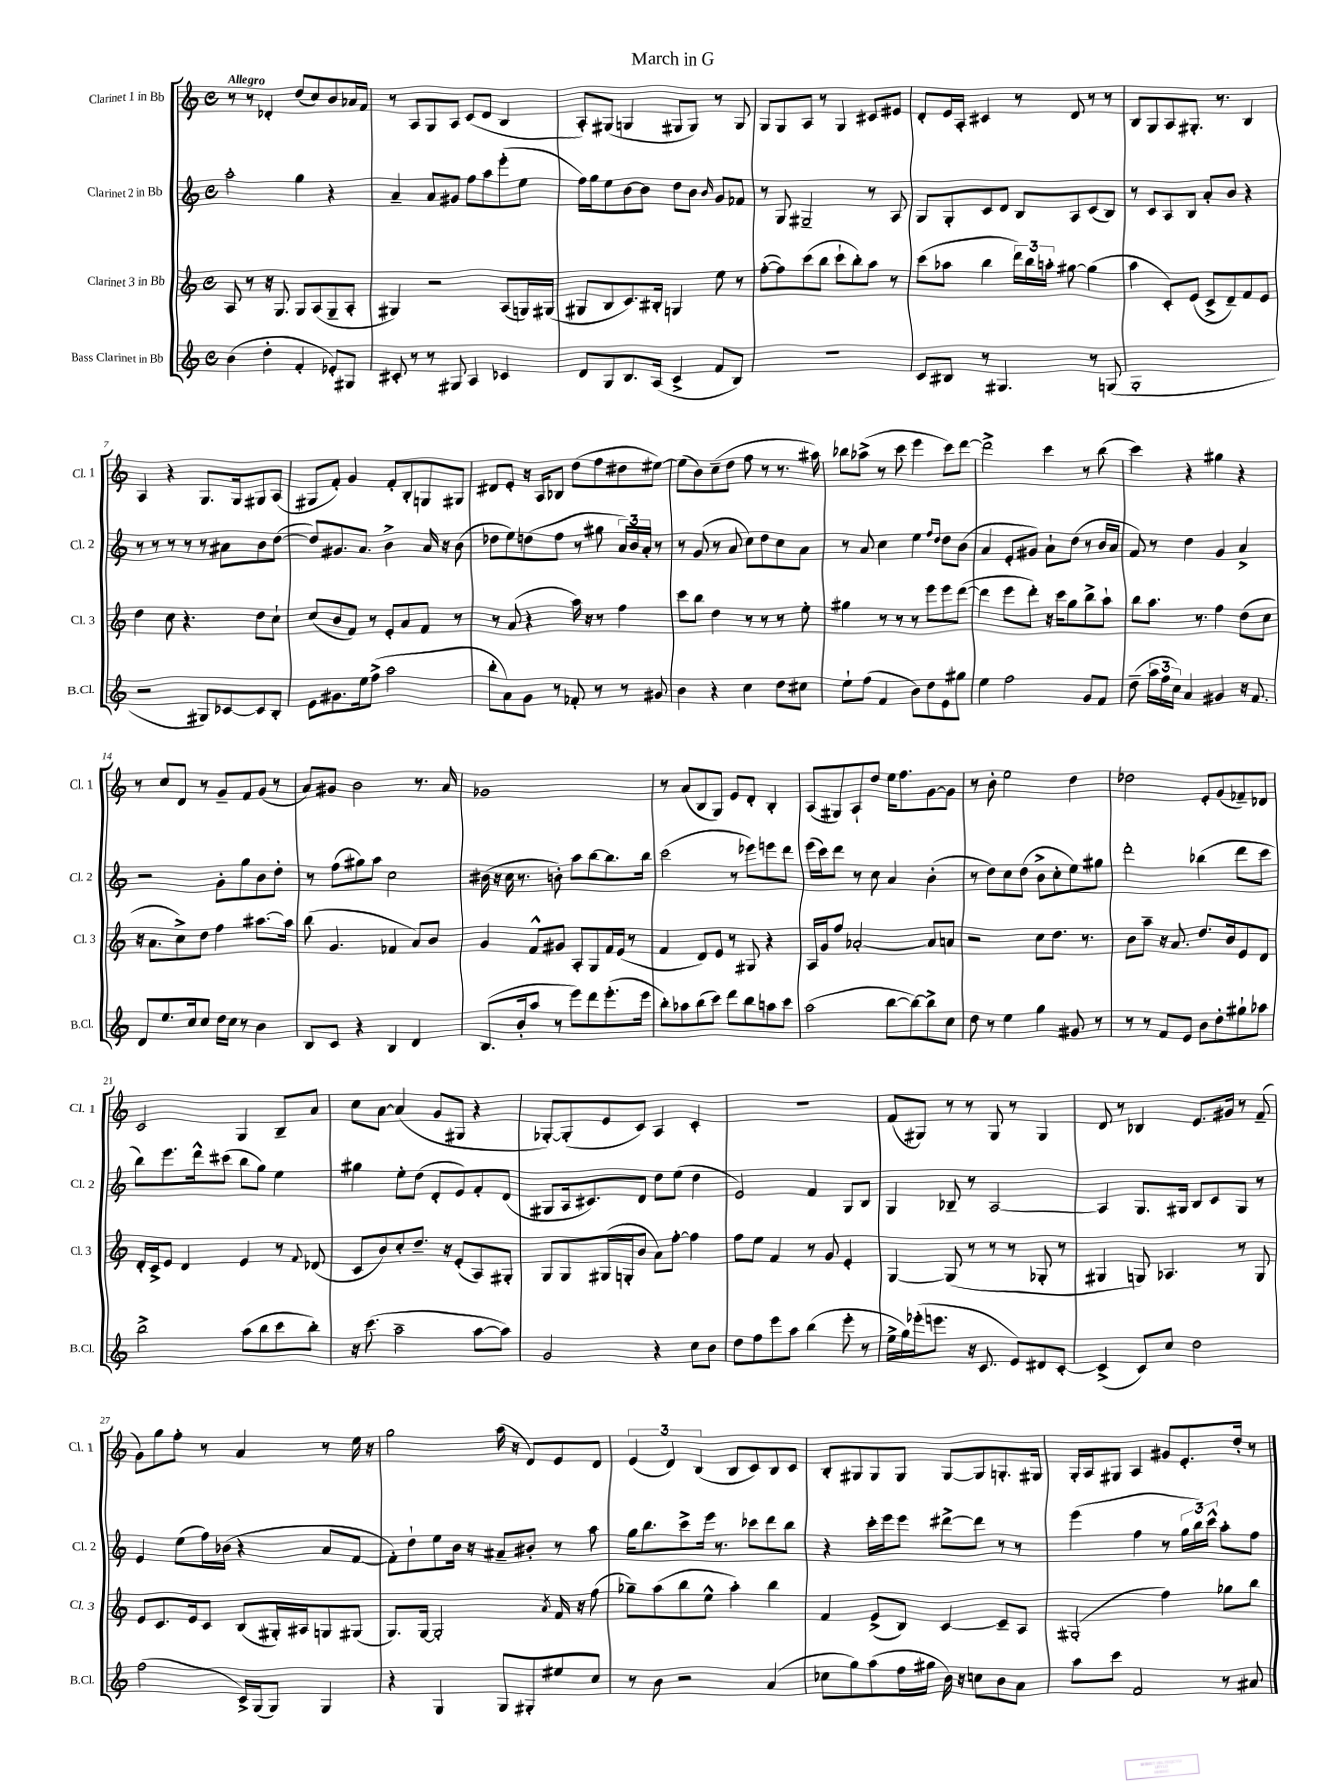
\header { title = "March in G" }
<<
\new StaffGroup <<
\new Staff = "s0" \with { instrumentName = "Clarinet 1 in Bb" shortInstrumentName = "Cl. 1" } {
    \clef treble \key c \major \defaultTimeSignature \time 4/4 \tempo "Allegro"
    \autoBeamOff r8 r8 des'4-. d''8[( c''8) b'8 aes'16 f'16] |
    r8 a8[ g8 a8] c'8[( d'8] b4 |
    a8[-.) gis8]( g4 gis8[ gis8]) r8 gis8 |
    g8[ g8 a8] r8 g4 cis'8[ eis'8] |
    d'8[-. e'16 a16]-. cis'4 r8 d'8 r8 r8 |
    b8[ g8 a8 gis8.]-. r8. b4 |
    a4 r4 g8.[ g16 gis8 a8]( |
    gis8[ f'8]-.) g'4 f'8[-. b8-. g8 gis8] |
    dis'8[ e'8]-. r16 a16[ bes8] d''8[( f''8 dis''8 eis''8]~) |
    eis''8[( b'8) c''8--( d''8] f''8 r8 r8. ais''16) |
    bes''8[ aes''8]->( r8 c'''8 e'''4 c'''8[) d'''8]~ |
    d'''2-> c'''4 r8 b''8( |
    c'''4) r4 gis''4 r4 |
    r8 c''8[ d'8] r8 g'8[-- f'8 g'8]( r8 |
    a'8[) gis'8] b'2 r8. a'16 |
    ges'1 |
    r8 a'8[( b8 g8]) e'8[ d'8]-. b4-. |
    a8[( gis8) a8-! d''8] e''16[ f''8. g'8~ g'8] |
    r8 b'8-. e''2 d''4 |
    des''2 e'8[-. g'8( fes'8--) des'8] |
    c'2 g4 b8[-- a'8] |
    c''8[ a'8]~ a'4( g'8[ gis8] r4 |
    ges8[~-.) ges8-.( e'8 c'8]) a4 c'4-. |
    r1 |
    f'8[( gis8]) r8 r8 gis8 r8 gis4 |
    d'8 r8 bes4 e'8.[ gis'16] r8 f'8--( |
    g'8[) g''8 f''8]-. r8 a'4 r8 e''16 r16 |
    g''2 a''16( r16 d'8[) e'8 d'8] |
    \tuplet 3/2 { e'4( d'4) b4( } b8[ c'8) b8 c'8] |
    b8[-. gis8 gis8 gis8] gis8[~ gis8 g8.-. gis16] |
    g16[-. a16 gis8] a4 gis'8[ e'8.-. d''16]-. r8 \bar "|." |
}
\new Staff = "s1" \with { instrumentName = "Clarinet 2 in Bb" shortInstrumentName = "Cl. 2" } {
    \clef treble \key c \major \defaultTimeSignature \time 4/4
    \autoBeamOff a''2-. g''4 r4 |
    a'4-- a'8[ gis'8] f''8[ a''8 e'''8-.( e''8] |
    f''16[) g''16 e''8 b'8~ b'8] d''8[ b'8] \grace { b'16 } g'8[ fes'8] |
    r8 g8 gis2-- r8 a8 |
    g8[ g8-. c'8 d'8] b8[ a8 c'8( b8]) |
    r8 c'8[ a8 b8] a'8[-. b'8] r4 |
    r8 r8 r8 r8 r8 ais'8[ b'8 d''8]~( |
    d''8[) gis'8. a'8.] b'4-> a'16 r16 b'8( |
    des''8[ e''8) d''8( f''8] r8 gis''8 \tuplet 3/2 { a'16[) b'16 a'16]-. } r8 |
    r8 g'8( r8 a'8 c''8[) d''8 c''8 a'8] |
    r8 a'8 c''4 e''4 \grace { f''16[ d''16] } d''8[ b'8]( |
    a'4 e'8[-. gis'8]) a'8[-! d''8]( r8 b'16[ a'16] |
    f'8) r8 d''4 g'4 a'4-> |
    r2 g'8[-. g''8 b'8 d''8]-. |
    r8 f''8[( gis''8) a''8] c''2 |
    bis'16( r16 c''16 r8. b'8-.) a''8[ b''8~ b''8. b''16] |
    c'''2( r8 ees'''8[) e'''8 d'''8] |
    e'''16[( c'''16) d'''8] r8 c''8 a'4 b'4-.( |
    r8 d''8[) c''8 d''8]( b'8[-> c''8-. e''8) gis''8] |
    d'''2-. bes''4( d'''8[ c'''8] |
    b''8[) e'''8. d'''16-^ cis'''8]( b''8[ g''8]) e''4 |
    gis''4 e''8[-. d''8]( d'8[-. e'8) f'8-. d'8]( |
    gis8[ a16 cis'8.) d'8] d''8[ e''8]( d''4 |
    e'2) f'4 g8[ b8] |
    g4 bes8-- r8 a2~ |
    a4 g8.[ gis16] b8[ c'8 gis8] r8 |
    e'4 e''8[( f''16) bes'16]( r4 a'8[ f'8]~ |
    f'8[-.) d''8-! e''8 b'16] r16 ais'8[-- bis'8]-. r8 a''8 |
    g''16[ b''8. c'''8-> e'''16] r8. ces'''8[ d'''8 b''8] |
    r4 c'''16[-. e'''16 e'''8] dis'''8[~-> dis'''8] r8 r8 |
    e'''4( f''4 r8 \tuplet 3/2 { g''16[ b''16) c'''16]-^ } a''8[-. f''8] \bar "|." |
}
\new Staff = "s2" \with { instrumentName = "Clarinet 3 in Bb" shortInstrumentName = "Cl. 3" } {
    \clef treble \key c \major \defaultTimeSignature \time 4/4
    \autoBeamOff a8 r8 r16 g8. g8[ a8( g8-- a8]-. |
    gis4) r2 a8[( g16) gis16]( |
    gis8[ b8 c'8.) bis16]-. g4 e''8 r8 |
    f''8[~-.( f''8) c'''8( b''8] c'''8[-! b''8-.) a''8] r8 |
    c'''8[( aes''8] b''4 \tuplet 3/2 { d'''16[) b''16 a''16]-. } gis''8~ gis''4( |
    a''4 c'8[-.) e'8]( c'8[-> d'8--) f'8 e'8] |
    d''4 c''8 r4. d''8[ c''8]-! |
    c''8[( b'8 f'8]) r8 e'8[-. a'8 f'8] r8 |
    r8 a'8( r4 a''16) r16 r8 f''4 |
    c'''8[ b''8] d''4 r8 r8 r8 e''8-. |
    gis''4 r8 r8 r8 e'''8[ e'''8 d'''8]~( |
    d'''4 e'''8[ d'''8]-.) r16 c'''16[ g''8 b''8-> a''8]-! |
    b''8[ a''8.] r8. f''4 d''8[( c''8] |
    r16 a'8.[ c''8->) d''8] f''4 ais''8.[~ ais''16] |
    b''8( g'4. fes'4 a'8[) b'8] |
    g'4 f'8[-^ gis'8] a8[-. g8 f'16 e'16]( r8 |
    f'4 d'8[) e'8] r8 gis8 r4 |
    a16[ g'16 f''8] aes'2~-. aes'8[ a'8] |
    r2 c''8[ d''8.] r8. |
    b'8[ a''8]-- r16 a'8. d''8.[ b'16 e'8 d'8] |
    d'16[-. c'16-> e'8] d'4 e'4 r8 \appoggiatura { f'8 } des'8( |
    c'8[ b'8) c''8-. d''8.]-- r16 e'8[-.( a8) gis8]-. |
    g8[ g8 gis16( g16-. b'8] a'8[) f''8]~-. f''4 |
    f''8[ e''8] f'4 r8 g'8 e'4-. |
    g4~ g8( r8 r8 r8 ges8-. r8 |
    gis4 g8) aes4. r8 g8 |
    e'8[ c'8. e'16 c'8] b8[( gis16-.) ais16 g8 gis8]( |
    g8.[) g16]~ g2-. \acciaccatura { a'8 } f'16 r16 f''8( |
    ges''8[--) a''8( b''8 e''8]-^ a''4-.) b''4 |
    f'4 e'8[->( b8]) c'4~ c'8[-- a8] |
    gis2-.( f''4) ges''8[ b''8] \bar "|." |
}
\new Staff = "s3" \with { instrumentName = "Bass Clarinet in Bb" shortInstrumentName = "B.Cl." } {
    \clef treble \key c \major \defaultTimeSignature \time 4/4
    \autoBeamOff b'4( d''4-. f'4-. ees'8[-.) gis8] |
    cis'8-. r8 r8 gis8 a4 ces'4 |
    d'8[ g8 b8. a16]( c'4-> f'8[ b8]) |
    R1 |
    c'8[ bis8] r8 gis4. r8 g8( |
    g1-. |
    r2 gis8[) ces'8~ ces'8 b8]-. |
    e'8[ gis'8. e''16 f''8]->( a''2 |
    b''8[-. a'8) g'8] r8 fes'8-. r8 r8 gis'8 |
    b'4 r4 c''4 d''8[ cis''8] |
    e''8[-! f''8]( f'4 b'8[) d''8 e'8 gis''8] |
    e''4 f''2 g'8[ f'8] |
    d''8--( \tuplet 3/2 { a''16[ f''16 c''16]) } a'4 gis'4 r16 f'8. |
    d'8[ e''8. c''16 c''8] d''16[ c''16] r8 b'4 |
    b8[ c'8] r4 b4 d'4 |
    b8.[( b'16-. a''8] r8 e'''8[) d'''8 e'''8.-.( e'''16] |
    b''8[-.) aes''8 b''8( c'''8]) d'''8[ b''8 a''8 c'''8] |
    a''2( b''8[~ b''8~) b''8-> c''8] |
    d''8 r8 e''4 g''4 gis'8 r8 |
    r8 r8 f'8[ e'8] b'8[ d''8-. gis''8-! aes''8] |
    b''2-> a''8[( b''8 c'''8 b''8]-.) |
    r16 c'''8.( a''2-- a''8[~ a''8]) |
    g'2 r4 c''8[ b'8] |
    d''8[ f''8 e'''8 a''8] b''4( e'''8-. r8 |
    e''16[-> g''16) ees'''16-.( e'''8.] r16 c'8. e'8[) dis'8 c'8]~-. |
    c'4->( c'8[) c''8] d''2 |
    f''2( c'16[->) g16( g8]) g4 |
    r4 g4 g8[ gis8-. eis''8 c''8] |
    r8 b'8 r2 a'4( |
    ces''8[ g''8) a''8( f''16 gis''16] b'16) r16 c''8[ b'8 a'8] |
    a''8[ c'''8] f'2 r8 ais'8 \bar "|." |
}
>>
>>
